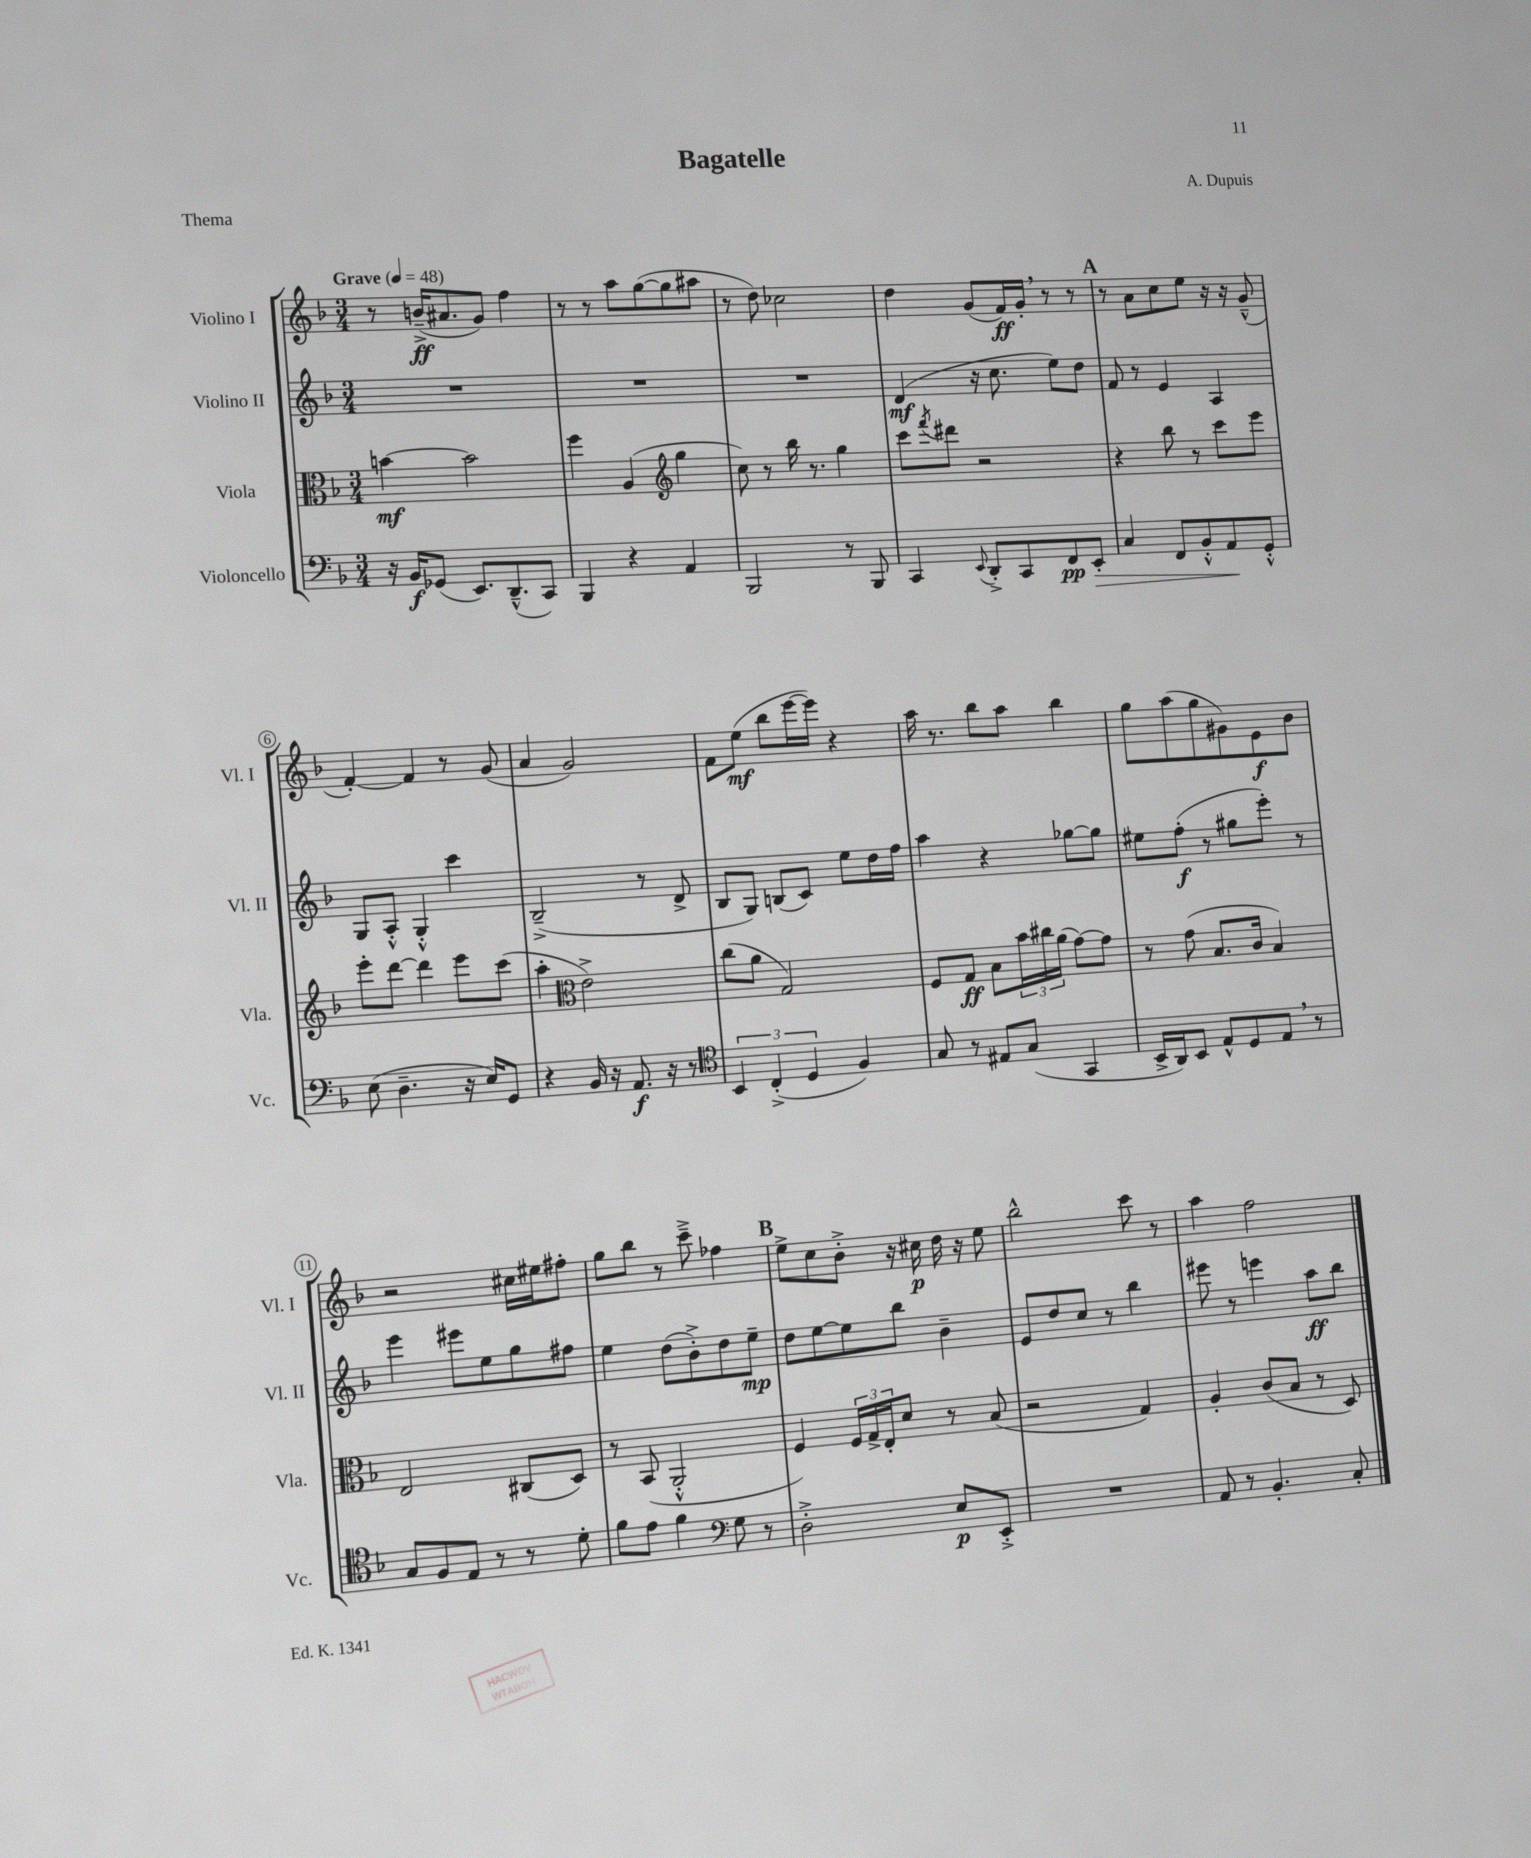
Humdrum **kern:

**kern	**kern	**kern	**kern
*staff4	*staff3	*staff2	*staff1
*clefF4	*clefC3	*clefG2	*clefG2
*k[b-]	*k[b-]	*k[b-]	*k[b-]
*M3/4	*M3/4	*M3/4	*M3/4
*MM48	*MM48	*MM48	*MM48
16r	[4b	2.r	8r
16BB-	.	.	.
(8GG-	.	.	(16b~^
.	.	.	8.a#
8.EE)	2b]	.	.
.	.	.	8g)
(8.DD~^^	.	.	.
.	.	.	4ff
8CC)	.	.	.
=	=	=	=
4BBB-	4ff	2.r	8r
.	.	.	8r
4r	(4A	.	8aa
.	.	.	([8gg
*	*clefG2	*	*
4AA	4gg	.	8gg]
.	.	.	8aa#
=	=	=	=
2BBB-	8cc)	2.r	8r
.	8r	.	8dd)
.	16bb-	.	2cc-
.	8.r	.	.
8r	4gg	.	.
8BBB-	.	.	.
=	=	=	=
4CC	8ccc	(4d	4dd
.	8qfff	.	.
.	8ddd#	.	.
8qqEE	.	.	.
8DD'^	2r	16r	(8g
.	.	8.cc	.
8CC	.	.	16f)
.	.	.	16g'
8FF	.	8ee)	8r
8EE'	.	8dd	8r
=	=	=	=
4C	4r	8f	8r
.	.	8r	8a
8FF	8bb-	4e	8cc
8BB-'^^	8r	.	8ee
8AA	8ccc	4A	16r
.	.	.	16r
8GG'^^	8eee	.	(8g~^^
=	=	=	=
(8E	8eee'	8G	[4f')
4.D~	[8ddd	8A'^^	.
.	4ddd]	4G'^^	4f]
16r	8eee	4ccc	8r
16E)	.	.	.
8GG	(8ccc	.	(8g
=	=	=	=
4r	4aa'	(2B-~^	4a
*	*clefC3	*	*
16BB-	2e^)	.	2g)
16r	.	.	.
8.AA	.	.	.
.	.	8r	.
16r	.	.	.
8r	.	8d^	.
=	=	=	=
*clefC4	*	*	*
6BB-	(8cc	8B-	8f
.	8a	8G)	(8ee
(6C'^	.	.	.
.	2G)	(8B	8bb-
6D	.	.	.
.	.	8c)	[16eee
.	.	.	16eee])
4F)	.	8ee	4r
.	.	16dd	.
.	.	16ff	.
=	=	=	=
8G	8F	4aa	16aa
.	.	.	8.r
8r	8G	.	.
8E#	8B-	4r	8bb-
(8G	24b-	.	8aa
.	24cc#	.	.
.	(24a	.	.
4GG	[8g)	[8gg-	4bb-
.	8g]	8gg-]	.
=	=	=	=
16BB-^	8r	8ee#	8gg
16AA)	.	.	.
8BB-	(8g	(8ff'	(8aa
8E^^	8.B-	8r	8gg
8D	.	8gg#	8g#)
.	16c	.	.
8E	4B-)	8eee')	8e
8r	.	8r	8b-
=	=	=	=
8G	2E	4eee	2r
8F	.	.	.
8E	.	8eee#	.
8r	.	8ee	.
8r	(8C#	8gg	16cc#
.	.	.	16ee#
8d'	8D)	8ff#	8ff#'
=	=	=	=
8f	8r	4ee	8gg
8e	(8BB-	.	8bb-
4f	2AA'^^	(8dd	8r
.	.	8b-'^)	8ccc~^
*clefF4	*	*	*
8G	.	8dd	4ff-
8r	.	8ee~	.
=	=	=	=
2D'^	4F)	8dd	8ee^
.	.	[8ee	8cc
.	24F	8ee]	8b-'^
.	24G^	.	.
.	24E'	.	.
.	8d	8bb-	16r
.	.	.	16cc#
8E	8r	4b-~	16dd
.	.	.	16r
8EE'^	(8B-	.	8ee
=	=	=	=
2.r	2r	8e	2bb-^^
.	.	8dd	.
.	.	8cc	.
.	.	8r	.
.	4G)	4bb-	8ccc
.	.	.	8r
=	=	=	=
8AA	4A'	8eee#	4aa
8r	.	8r	.
4.BB-'	(8c	4eee	2ff
.	8B-	.	.
.	8r	8aa	.
8C'	8D)	8bb-	.
==	==	==	==
*-	*-	*-	*-
